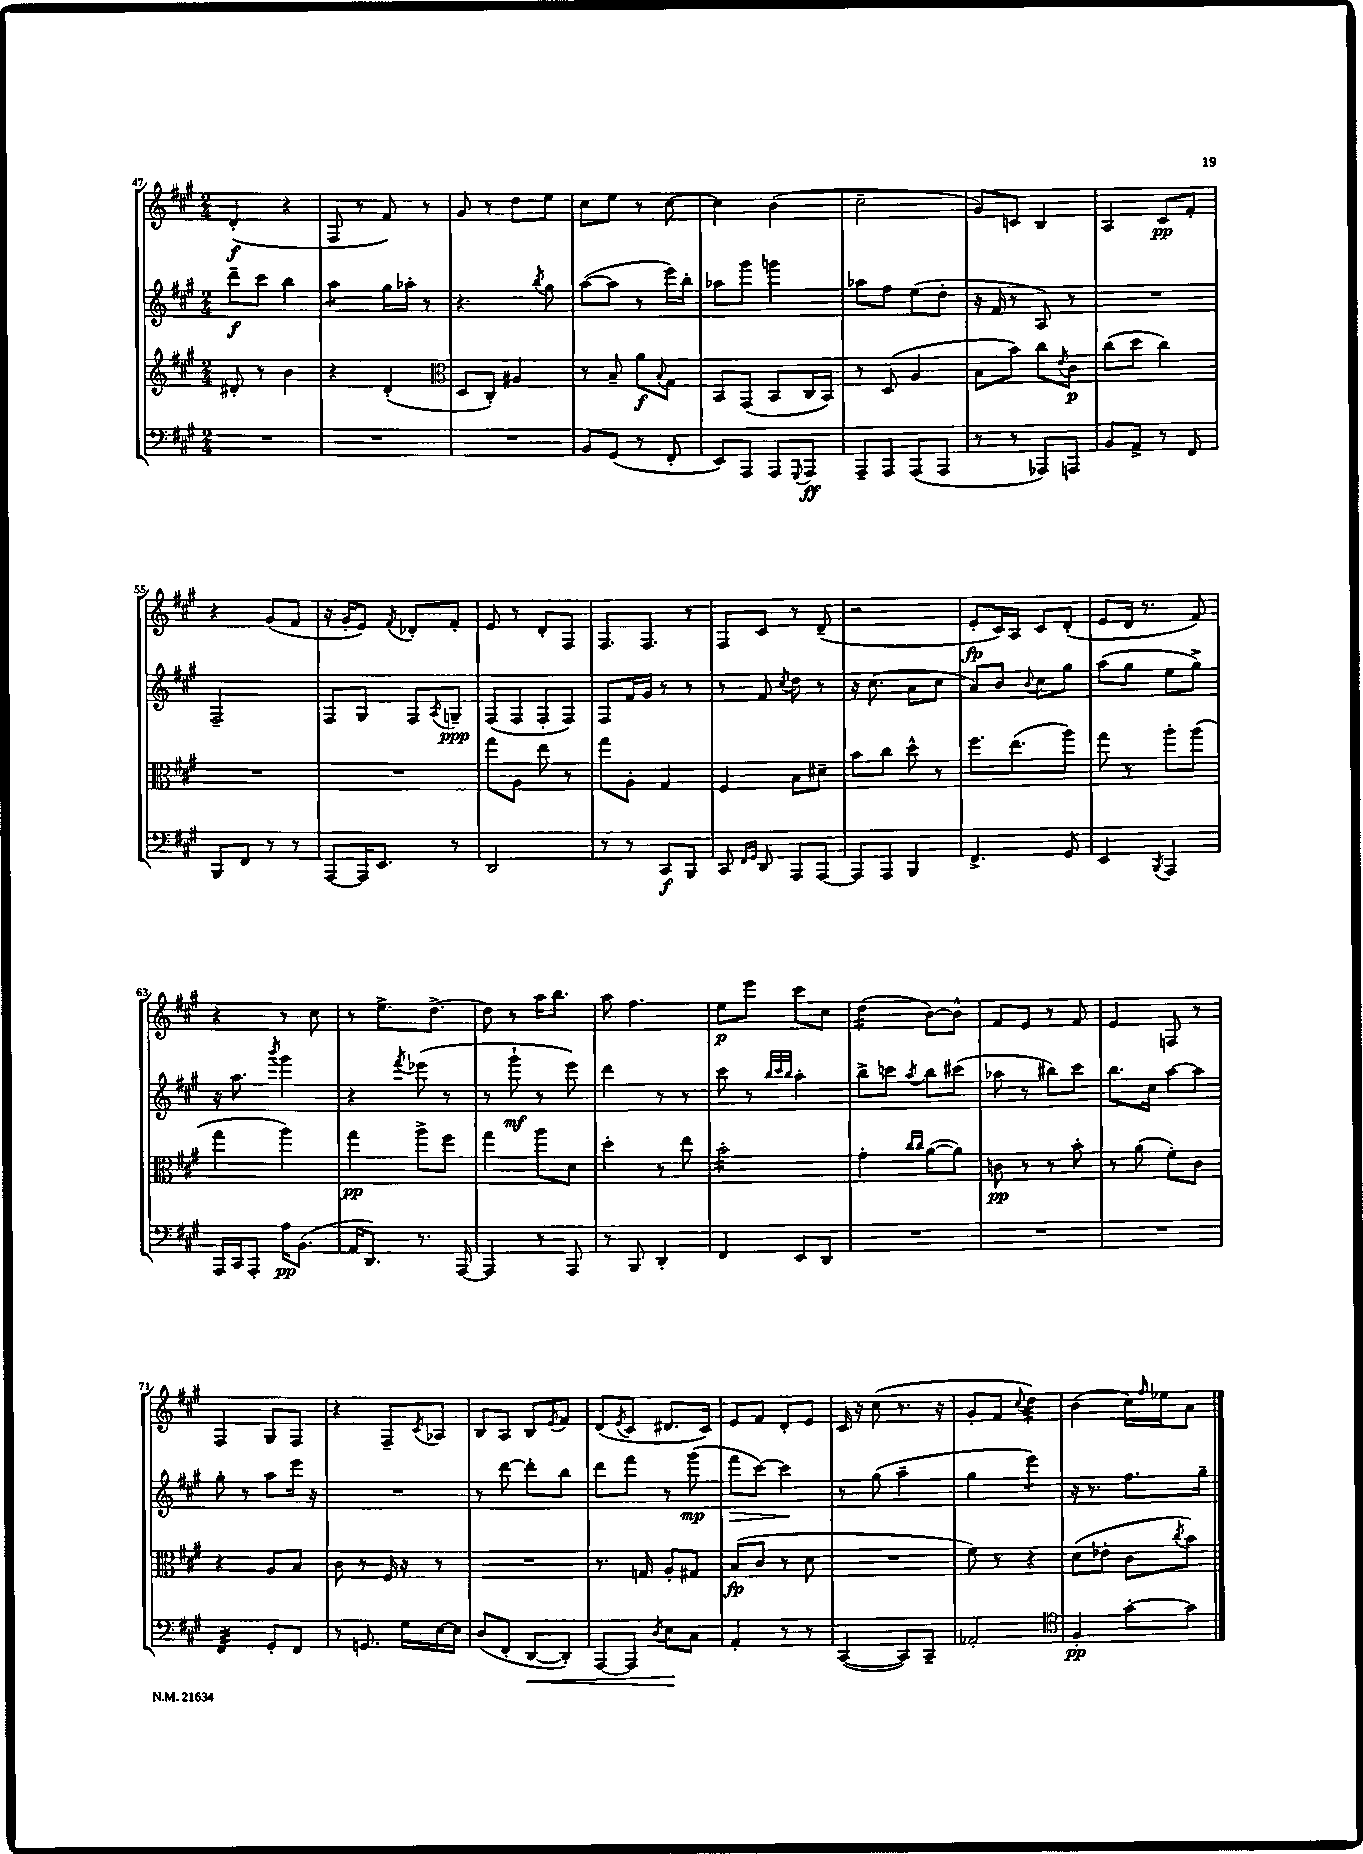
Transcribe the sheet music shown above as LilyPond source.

<<
\new StaffGroup <<
\new Staff = "s0" {
    \clef treble \key a \major \numericTimeSignature \time 2/4
    d'4-.\f( r4 |
    fis8 r8 fis'8) r8 |
    gis'8 r8 d''8 e''8 |
    cis''8 e''8 r8 cis''8~ |
    cis''4 b'4( |
    cis''2-- |
    gis'8) c'8 b4 |
    a4 cis'8\pp fis'8-. |
    r4 gis'8( fis'8 |
    r16 gis'16-. e'8) \acciaccatura { fis'8 } des'8-. fis'8-. |
    e'8 r8 d'8-. fis8 |
    fis8. fis8. r8 |
    fis8 cis'8 r8 d'8--( |
    r2 |
    e'8-.\fp cis'16) a16 cis'8 d'8-.( |
    e'8 d'16 r8. fis'8) |
    r4 r8 cis''8 |
    r8 e''8.-> d''8.~-> |
    d''8 r8 a''16 b''8. |
    a''8 fis''4. |
    e''8\p e'''8 cis'''8 cis''8 |
    d''4:16( b'8~) b'8-^ |
    fis'8 e'8 r8 fis'8 |
    e'4 f8 r8 |
    fis4 gis8 fis8 |
    r4 fis8-- \acciaccatura { cis'8 } aes8 |
    b8 a8 b8 \acciaccatura { e'8 } fis'8 |
    d'8( \acciaccatura { e'8 } cis'8 dis'8. cis'16) |
    e'8 fis'8 d'8-. e'8 |
    cis'16 r16 cis''8( r8. r16 |
    gis'8-. fis'8 \appoggiatura { cis''8 } d''4:32) |
    b'4( cis''16) \grace { fis''16 } ees''16 a'8 \bar "|." |
}
\new Staff = "s1" {
    \clef treble \key a \major \numericTimeSignature \time 2/4
    d'''8--\f cis'''8 b''4 |
    a''4:8 gis''16 aes''16-. r8 |
    r4. \acciaccatura { b''8 } gis''8 |
    a''8~( a''8 r8 e'''16) b''16-. |
    aes''8 gis'''8 g'''4 |
    aes''8 fis''8 e''8( d''8-. |
    r16 fis'16 r8 a8) r8 |
    R2 |
    fis2-- |
    fis8 gis8 fis8 \acciaccatura { a8 } g8--\ppp |
    fis8( fis8 fis8-. fis8) |
    fis8 fis'16 gis'16 r8 r8 |
    r8 fis'8 \acciaccatura { cis''8 } d''8 r8 |
    r16 cis''8.( a'8 cis''8 |
    a'8) b'8 \appoggiatura { b'8 } cis''8 gis''8 |
    a''8( gis''8 e''8 gis''8->) |
    r16 a''8. \acciaccatura { b'''8 } gis'''4 |
    r4 \acciaccatura { fis'''8 } ees'''8( r8 |
    r8 gis'''8-!\mf r8 e'''8) |
    d'''4 r8 r8 |
    cis'''8 r8 \grace { b''32 cis'''32 b''32 } a''4-. |
    b''8-> c'''8 \acciaccatura { a''8 } b''8 cis'''8( |
    aes''8 r8 bis''8) cis'''8 |
    b''8. cis''16 a''8~ a''8 |
    gis''8-. r8 a''8 e'''16 r16 |
    R2 |
    r8 d'''8~ d'''8-. b''8 |
    d'''8 fis'''8 r8 gis'''8\mp( |
    fis'''8\> cis'''8~) cis'''4\! |
    r8 gis''8( a''4-- |
    gis''4 e'''4:8) |
    r16 r8. fis''8. gis''16-- \bar "|." |
}
\new Staff = "s2" {
    \clef treble \key a \major \numericTimeSignature \time 2/4
    dis'8-. r8 b'4 |
    r4 d'4-.( |
    \clef alto d8 cis8-.) ais4 |
    r8 b8-- a'8\f \appoggiatura { b8 } gis8 |
    b,8 gis,8( b,8 cis16 b,16) |
    r8 d8( a4 |
    b8 b'8) cis''8 \acciaccatura { e'8 } cis'8\p |
    cis''8( d''8 cis''4) |
    R2 |
    R2 |
    gis''8 a8 e''8 r8 |
    gis''8 a8-. gis4 |
    fis4 b8 dis'8-- |
    b'8 cis''8 d''8-^ r8 |
    fis''8. e''8.( a''8) |
    gis''8 r8 a''8-. a''8( |
    gis''4 a''4) |
    gis''4\pp a''8-> fis''8 |
    gis''4 a''8 d'8 |
    d''4-. r8 e''8 |
    b'2:16-. |
    gis'4-. \grace { cis''16 cis''16 } a'8~( a'8) |
    c'8\pp r8 r8 b'8-. |
    r8 a'8( fis'8-.) cis'8 |
    r4 a8 b8 |
    cis'8 r8 fis16 r16 r8 |
    R2 |
    r8. g16 a8-. gis8 |
    b8\fp( cis'8 r8 d'8 |
    R2 |
    fis'8) r8 r4 |
    d'8( ees'8-. cis'8 \acciaccatura { cis''8 } b'8) \bar "|." |
}
\new Staff = "s3" {
    \clef bass \key a \major \numericTimeSignature \time 2/4
    R2 |
    R2 |
    R2 |
    b,8 gis,8( r8 fis,8-. |
    e,8) a,,8 a,,8 \appoggiatura { gis,,8 } a,,8\ff |
    a,,8-- a,,8 a,,8( a,,8 |
    r8 r8 aes,,8) a,,8 |
    b,8 a,8-> r8 fis,8 |
    b,,8 fis,8 r8 r8 |
    a,,8~ a,,16 e,8. r8 |
    d,2 |
    r8 r8 cis,8\f b,,8 |
    cis,8 \grace { fis,16 gis,16 } d,8 a,,8 a,,8~ |
    a,,8 a,,8 b,,4 |
    fis,4.-> gis,8 |
    e,4 \acciaccatura { b,,8 } a,,4 |
    a,,16 cis,16 a,,8-. a16\pp b,8.( |
    a,16 d,8.) r8. a,,16~ |
    a,,4 r8 a,,8 |
    r8 b,,8 d,4-. |
    fis,4 e,8 d,8 |
    R2 |
    R2 |
    R2 |
    fis,4:32 gis,8-. fis,8 |
    r8 g,8. gis16 e16~ e16 |
    d8( fis,8-. d,8~\< d,8-.) |
    a,,8~ a,,8 \acciaccatura { d8 } e8\! cis8 |
    a,4-. r8 r8 |
    cis,4~( cis,8) cis,8-- |
    aes,2-. |
    \clef tenor fis4-.\pp gis'8~-. gis'8 \bar "|." |
}
>>
>>
\layout { \context { \Score currentBarNumber = #47 } }
